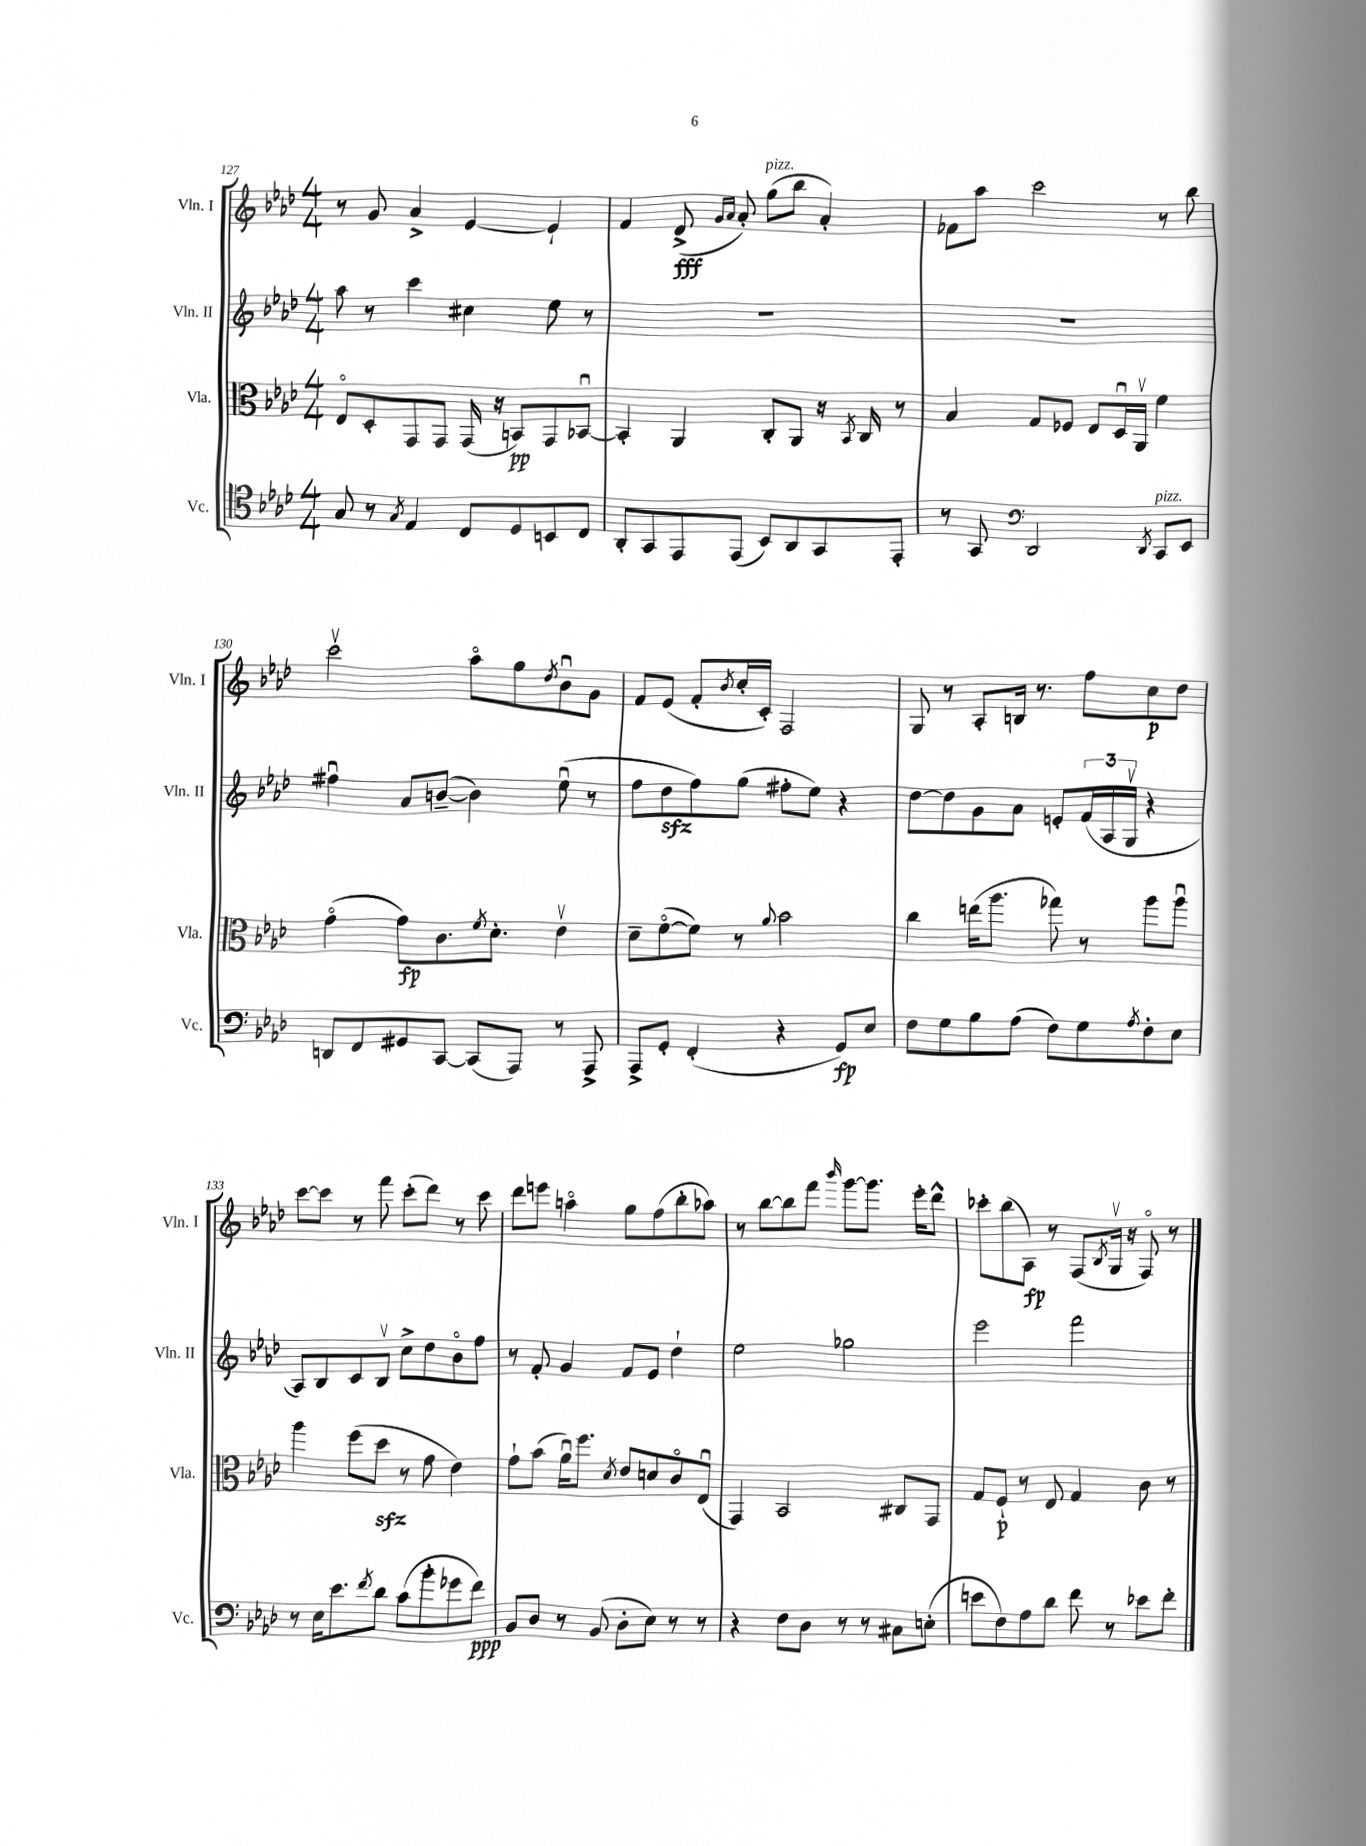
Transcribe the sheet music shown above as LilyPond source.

<<
\new StaffGroup <<
\new Staff = "s0" \with { instrumentName = "Vln. I" shortInstrumentName = "Vln. I" } {
    \clef treble \key aes \major \numericTimeSignature \time 4/4
    r8 g'8 aes'4-> ees'4~ ees'4-! |
    f'4 des'8->\fff( \grace { g'16 aes'16 } aes'8-.) g''8^\markup { \italic "pizz." }( bes''8 aes'4-.) |
    fes'8 aes''8 c'''2 r8 bes''8 |
    c'''2\upbow aes''8\flageolet g''8 \acciaccatura { des''8 } bes'8\downbow g'8 |
    f'8 ees'8( f'8-. \acciaccatura { bes'8 } c''16-. c'16-.) f2 |
    g8 r8 aes8-. b16 r8. f''8 c''8\p des''8 |
    c'''8~ c'''8 r8 f'''8 c'''8-.( des'''8) r8 c'''8 |
    des'''8 e'''8 a''4\flageolet g''8 f''8( bes''8-. aes''8) |
    r8 bes''8~ bes''8 f'''8 \grace { bes'''16 } g'''8~ g'''8. ees'''16-. des'''8-^ |
    ces'''8-. bes''8( aes8\fp) r8 f8( \acciaccatura { bes8 } g16\upbow r16 f8\flageolet) r8 \bar "|." |
}
\new Staff = "s1" \with { instrumentName = "Vln. II" shortInstrumentName = "Vln. II" } {
    \clef treble \key aes \major \numericTimeSignature \time 4/4
    aes''8 r8 c'''4 cis''4 ees''8 r8 |
    R1 |
    R1 |
    fis''4\downbow aes'8 b'8~--( b'4) ees''8\downbow( r8 |
    f''8 des''8\sfz f''8) g''8( fis''8-. ees''8) r4 |
    des''8~ des''8 g'8 aes'8 e'8-. \tuplet 3/2 { f'16( aes16 g16\upbow } r4 |
    aes8) bes8 c'8 bes8\upbow c''8-> des''8 bes'8\flageolet f''8 |
    r8 f'8-. g'4 f'8 ees'8 des''4-! |
    ees''2 ges''2 |
    ees'''2 f'''2 \bar "|." |
}
\new Staff = "s2" \with { instrumentName = "Vla." shortInstrumentName = "Vla." } {
    \clef alto \key aes \major \numericTimeSignature \time 4/4
    ees8\flageolet des8-. g,8 g,8 g,16( r16 b,8\pp) g,8 bes,8~\downbow |
    bes,4-. aes,4 c8-. aes,8 r16 \acciaccatura { bes,8 } c16 r8 |
    bes4 g8 fes8 ees8 des16\downbow aes,16\upbow f'4 |
    g'4\flageolet( g'8\fp) c'8. \acciaccatura { f'8 } des'8.-. ees'4\upbow |
    des'8-- f'8~\flageolet( f'8) r8 \appoggiatura { aes'8 } bes'2 |
    c''4 e''16( aes''8. ges''8) r8 aes''8 aes''8\downbow |
    aes''4 f''8( des''8\sfz r8 g'8 ees'4) |
    g'8-! bes'8( aes'16\downbow) f''8. \acciaccatura { des'8 } ees'8 d'8 c'8\flageolet ees8\downbow( |
    g,4) bes,2 cis8 g,8 |
    g8 f8-!\p r8 ees8 g4 c'8 r8 \bar "|." |
}
\new Staff = "s3" \with { instrumentName = "Vc." shortInstrumentName = "Vc." } {
    \clef tenor \key aes \major \numericTimeSignature \time 4/4
    g8 r8 \acciaccatura { g8 } ees4 c8 des8 b,8 c8 |
    aes,8-. g,8 ees,8 ees,8( bes,8) aes,8 g,8 ees,8-. |
    r8 g,8 \clef bass des,2 \acciaccatura { des,8 } c,8^\markup { \italic "pizz." } ees,8 |
    d,8 f,8 gis,8 c,8~ c,8( aes,,8) r8 aes,,8-> |
    aes,,8-> g,8-. f,4-.( r4 g,8\fp) ees8 |
    f8 g8 bes8 aes8( f8) g8 \acciaccatura { aes8 } f8-. ees8 |
    r8 ees16 ees'8. \acciaccatura { f'8 } des'8 c'8( bes'8-. ges'8 f'8\ppp) |
    bes,8 des8 r8 bes,8( des8-. ees8) r8 r8 |
    r4 f8 des8 r8 r8 cis8 e8-.( |
    e'8 f8) aes8 des'8 f'8 r8 ees'8 f'8-. \bar "|." |
}
>>
>>
\layout { \context { \Score currentBarNumber = #127 } }
